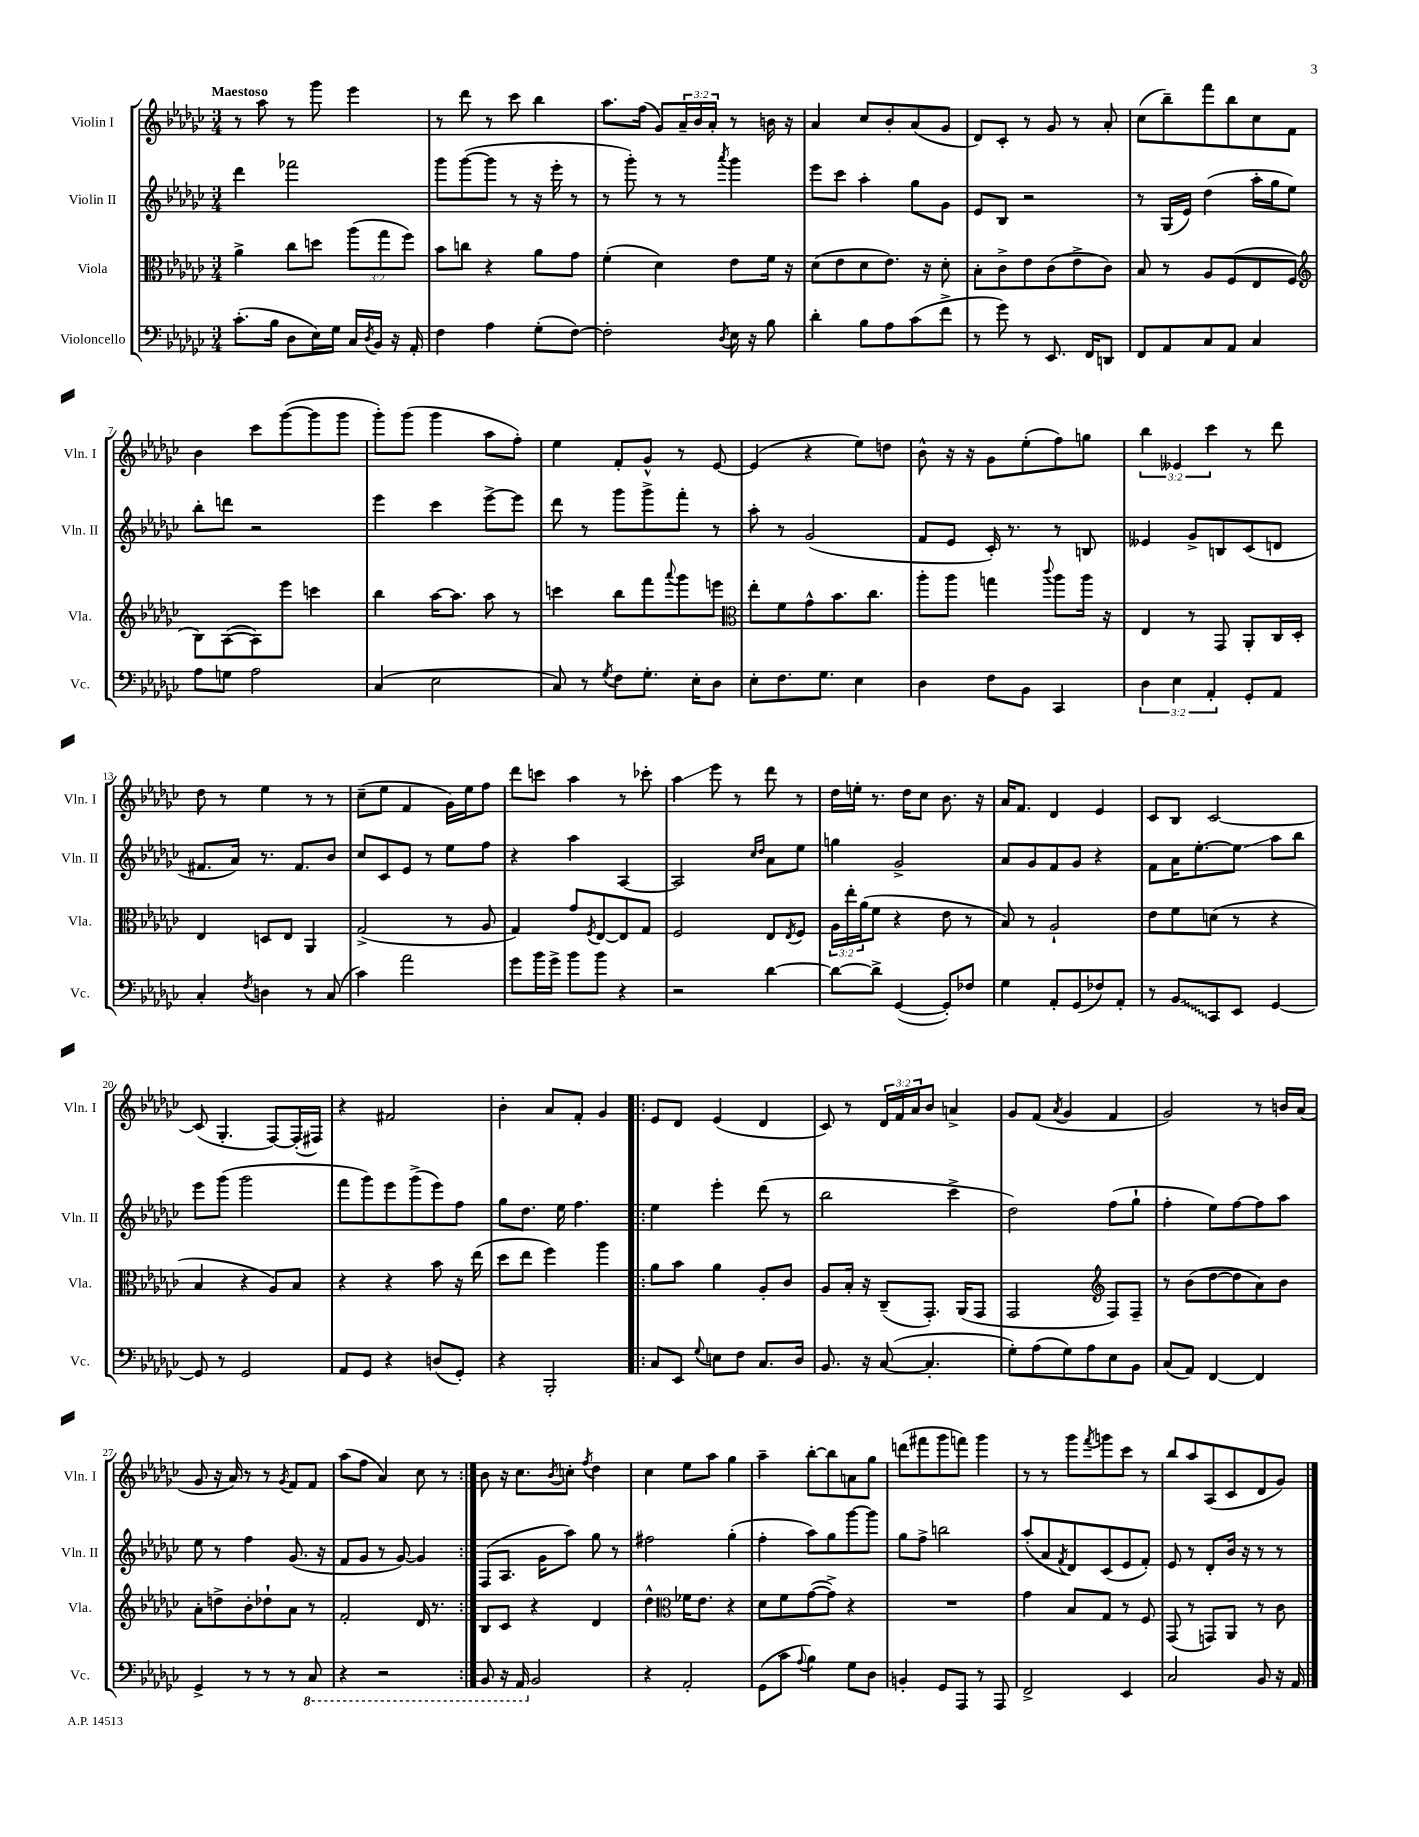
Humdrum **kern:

**kern	**kern	**kern	**kern
*staff4	*staff3	*staff2	*staff1
*clefF4	*clefC3	*clefG2	*clefG2
*k[b-e-a-d-g-c-]	*k[b-e-a-d-g-c-]	*k[b-e-a-d-g-c-]	*k[b-e-a-d-g-c-]
*M3/4	*M3/4	*M3/4	*M3/4
(8.c-'	4a-^	4ddd-	8r
.	.	.	8aa-
16B-	.	.	.
8D-	8cc-	2fff-	8r
16E-)	8dd	.	8ggg-
16G-	.	.	.
16C-	(12aa-	.	4eee-
8qD-	.	.	.
16BB-	.	.	.
.	12gg-	.	.
16r	.	.	.
.	12ff)	.	.
16AA-'	.	.	.
=	=	=	=
4F	8b-	8ggg-	8r
.	8cc	([8ggg-	8ddd-
4A-	4r	8ggg-]	8r
.	.	8r	8ccc-
(8G-'	8a-	16r	4bb-
.	.	16eee-'	.
[8F)	8g-	8r	.
=	=	=	=
2F']	(4f'	8r	8.aa-
.	.	8ggg-')	.
.	.	.	(16ff
.	4d-)	8r	8g-)
.	.	8r	24a-~
.	.	.	24b-
.	.	.	24a-'
8qD-	.	8qaaa-	.
16E-	8e-	4ggg-	8r
16r	.	.	.
8B-	16f	.	16b
.	16r	.	16r
=	=	=	=
4d-'	(8d-	8eee-	4a-
.	8e-	8ccc-	.
8B-	8d-	4aa-'	8cc-
8A-	8.e-)	.	8b-'
(8c-	.	8gg-	(8a-
.	16r	.	.
8f^	8d-'	8g-	8g-
=	=	=	=
8r	8B-'	8e-	8d-)
8g-)	8c-^	8B-	8c-'
8r	8e-	2r	8r
8.EE-	(8c-	.	8g-
.	8e-^	.	8r
16FF	.	.	.
8DD	8c-)	.	8a-'
=	=	=	=
8FF	8B-	8r	(8cc-
8AA-	8r	(16G-	8bb-~)
.	.	16e-)	.
8C-	8A-	(4dd-	8fff
8AA-	(8F	.	8bb-
4C-	8E-	16aa-'	8cc-
.	.	16gg-	.
.	8F	8ee-)	8f
=	=	=	=
*	*clefG2	*	*
8A-	8B-)	8bb-'	4b-
8G	([8A-	8ddd	.
2A-	8A-])	2r	8ccc-
.	8eee-	.	([8ggg-
.	4ccc	.	8ggg-]
.	.	.	8ggg-
=	=	=	=
(4C-	4bb-	4eee-	8ggg-')
.	.	.	(8ggg-
2E-	[16aa-	4ccc-	4ggg-
.	8.aa-]	.	.
.	8aa-	[8eee-^	8aa-
.	8r	8eee-]	8ff')
=	=	=	=
8C-)	4ccc	8ddd-	4ee-
8r	.	8r	.
8qG-	.	.	.
8F	8bb-	8ggg-	8f'
8.G-'	8fff	8ggg-^	8g-^^
.	8qqaaa-	.	.
.	8ggg-	8fff'	8r
16E-'	.	.	.
8D-	8eee	8r	[8e-
=	=	=	=
*	*clefC3	*	*
8E-'	8ee-'	8aa-'	(4e-]
8.F	8f	8r	.
.	8g-^^	(2g-	4r
8.G-	.	.	.
.	8.b-	.	.
4E-	.	.	8ee-)
.	8.cc-	.	.
.	.	.	8dd
=	=	=	=
4D-	8aa-'	8f	8b-^^
.	8aa-	8e-	16r
.	.	.	16r
8F	4gg	16c-')	8g-
.	.	8.r	.
8BB-	.	.	(8ee-'
.	8qqccc-	.	.
4CC-	8aa-	8r	8ff)
.	16aa-	8B	8gg
.	16r	.	.
=	=	=	=
6D-	4E-	4e--	6bb-
6E-	.	.	6e--
.	8r	8g-^	.
6AA-'	.	.	6ccc-
.	8GG-	8B	.
8GG-'	8AA-'	(8c-	8r
8AA-	16C-	8d	8ddd-
.	16D-'	.	.
=	=	=	=
4C-'	4E-	8.f#	8dd-
.	.	.	8r
.	.	16a-)	.
8qF	.	.	.
4D	8D	8.r	4ee-
.	8E-	.	.
.	.	8.f#	.
8r	4AA-	.	8r
(8C-	.	8b-	8r
=	=	=	=
4c-)	(2G-^	8cc-	(8cc-~
.	.	8c-	8ee-
2a-	.	8e-	4f
.	.	8r	.
.	8r	8ee-	16g-)
.	.	.	16ee-
.	8A-	8ff	8ff
=	=	=	=
8g-	4G-)	4r	8ddd-
16b-	.	.	8ccc
16g-^	.	.	.
8b-	8g-	4aa-	4aa-
.	8qF	.	.
8b-	[8E-	.	.
4r	8E-]	[4A-	8r
.	8G-	.	8ccc-'
=	=	=	=
2r	2F	2A-]	4aa-
.	.	.	8eee-
.	.	.	8r
.	.	16qqcc-	.
.	.	16qqdd-	.
[4d-	8E-	8a-	8ddd-
.	8qE-	.	.
.	8F	8ee-	8r
=	=	=	=
8d-_	24A-	4gg	16dd-
.	24ee-'	.	.
.	.	.	16ee'
.	(24a-	.	.
8d-^]	8f	.	8.r
([4GG-	4r	2g-^	.
.	.	.	16dd-
.	.	.	8cc-
8GG-'])	8e-	.	8.b-
8F-	8r	.	.
.	.	.	16r
=	=	=	=
4G-	8B-)	8a-	16a-
.	.	.	8.f
.	8r	8g-	.
8AA-'	2A-`	8f	4d-
(8GG-	.	8g-	.
8F-)	.	4r	4e-
8AA-'	.	.	.
=	=	=	=
8r	8e-	8f	8c-
8BB-	8f	16a-	8B-
.	.	[8.ee-'	.
8CC-	(8d	.	[2c-
8EE-	8r	8ee-]	.
[4GG-	4r	8aa-	.
.	.	8bb-	.
=	=	=	=
8GG-]	4B-	8eee-	(8c-]
8r	.	(8ggg-	4.G-'
2GG-	4r	2ggg-	.
.	8A-)	.	[8F)
.	8B-	.	(16F']
.	.	.	16F#)
=	=	=	=
8AA-	4r	8fff	4r
8GG-	.	8ggg-)	.
4r	4r	8eee-	2f#
.	.	(8ggg-^	.
(8D	8b-	8eee-)	.
8GG-')	16r	8ff	.
.	(16ee-	.	.
=	=	=	=
4r	8dd-	8gg-	4b-'
.	8ee-	8.dd-	.
2BBB-'	4ff)	.	8a-
.	.	16ee-	.
.	.	4.ff	8f'
.	4aa-	.	4g-
=!|:	=!|:	=!|:	=!|:
8C-	8a-	4ee-	8e-
8EE-	8b-	.	8d-
8qqG-	.	.	.
8E	4a-	4eee-'	(4e-
8F	.	.	.
8.C-	8A-'	(8ddd-	4d-
.	8c-	8r	.
16D-	.	.	.
=	=	=	=
8.BB-	8A-	2bb-	8c-)
.	16B-'	.	8r
16r	16r	.	.
([8C-	(8C-~	.	24d-
.	.	.	24f
.	.	.	24a-
4.C-']	8.GG-')	.	8b-
.	.	4ccc-^	4a^
.	(16AA-	.	.
.	8GG-	.	.
=	=	=	=
8G-')	2GG-	2dd-)	8g-
(8A-	.	.	(8f
.	.	.	8qa-
8G-)	.	.	4g-
8A-	.	.	.
*	*clefG2	*	*
8E-	8F)	(8ff	4f
8BB-	8F~	8gg-`	.
=	=	=	=
(8C-	8r	4ff'	2g-)
8AA-)	(8b-	.	.
[4FF	[8dd-	8ee-)	.
.	8dd-]	[8ff	.
4FF]	8a-)	8ff]	8r
.	8b-	8aa-	16b
.	.	.	(16a-
=	=	=	=
4GG-^	8a-'	8ee-	8g-
.	8dd^	8r	16r
.	.	.	16a-)
8r	8b-'	4ff	8r
8r	8dd-`	.	8r
.	.	.	8qg-
8r	8a-	(8.g-	8f
8CC-	8r	.	8f
.	.	16r	.
=	=	=	=
4r	2f'	8f	(8aa-
.	.	8g-	8ff
2r	.	8r	4a-)
.	.	[8g-)	.
.	16d-	4g-]	8cc-
.	8.r	.	.
.	.	.	8r
=:|!	=:|!	=:|!	=:|!
8BBB-	8B-	(8F	8b-
16r	8c-	8.A-	16r
16AAA-	.	.	8.cc-
2BB-	4r	.	.
.	.	16g-	.
.	.	.	8qb-
.	.	8aa-)	8cc'
.	.	.	8qff
.	4d-	8gg-	4dd-
.	.	8r	.
=	=	=	=
4r	4dd-^^	2ff#	4cc-
*	*clefC3	*	*
2AA-'	16f-	.	8ee-
.	8.e-	.	.
.	.	.	8aa-
.	4r	(4gg-'	4gg-
=	=	=	=
(8GG-	8d-	4ff'	4aa-~
8c-	8f	.	.
8qqA-	.	.	.
4B-)	([8g-	8aa-)	[8bb-'
.	8g-^])	8gg-	8bb-]
8G-	4r	[8ggg-	8a
8D-	.	8ggg-]	8gg-
=	=	=	=
4BB'	2.r	8gg-	(8ddd
.	.	8ff^	8fff#
8GG-	.	2bb	8ggg-
8AAA-	.	.	8fff)
8r	.	.	4ggg-
8AAA-	.	.	.
=	=	=	=
2FF^	4g-	(8aa-'	8r
.	.	8a-	8r
.	.	8qf	.
.	8B-	8d-)	8ggg-
.	.	.	8qfff
.	8G-	(8c-	8ggg
4EE-	8r	8e-	8ccc-
.	8F	8f')	8r
=	=	=	=
2C-	(8GG-	8e-	8bb-
.	8r	8r	8aa-
.	8GG)	8d-'	(8A-
.	8AA-	16b-	8c-
.	.	16r	.
8BB-	8r	8r	8d-
16r	8c-	8r	8g-)
16AA-	.	.	.
==	==	==	==
*-	*-	*-	*-
